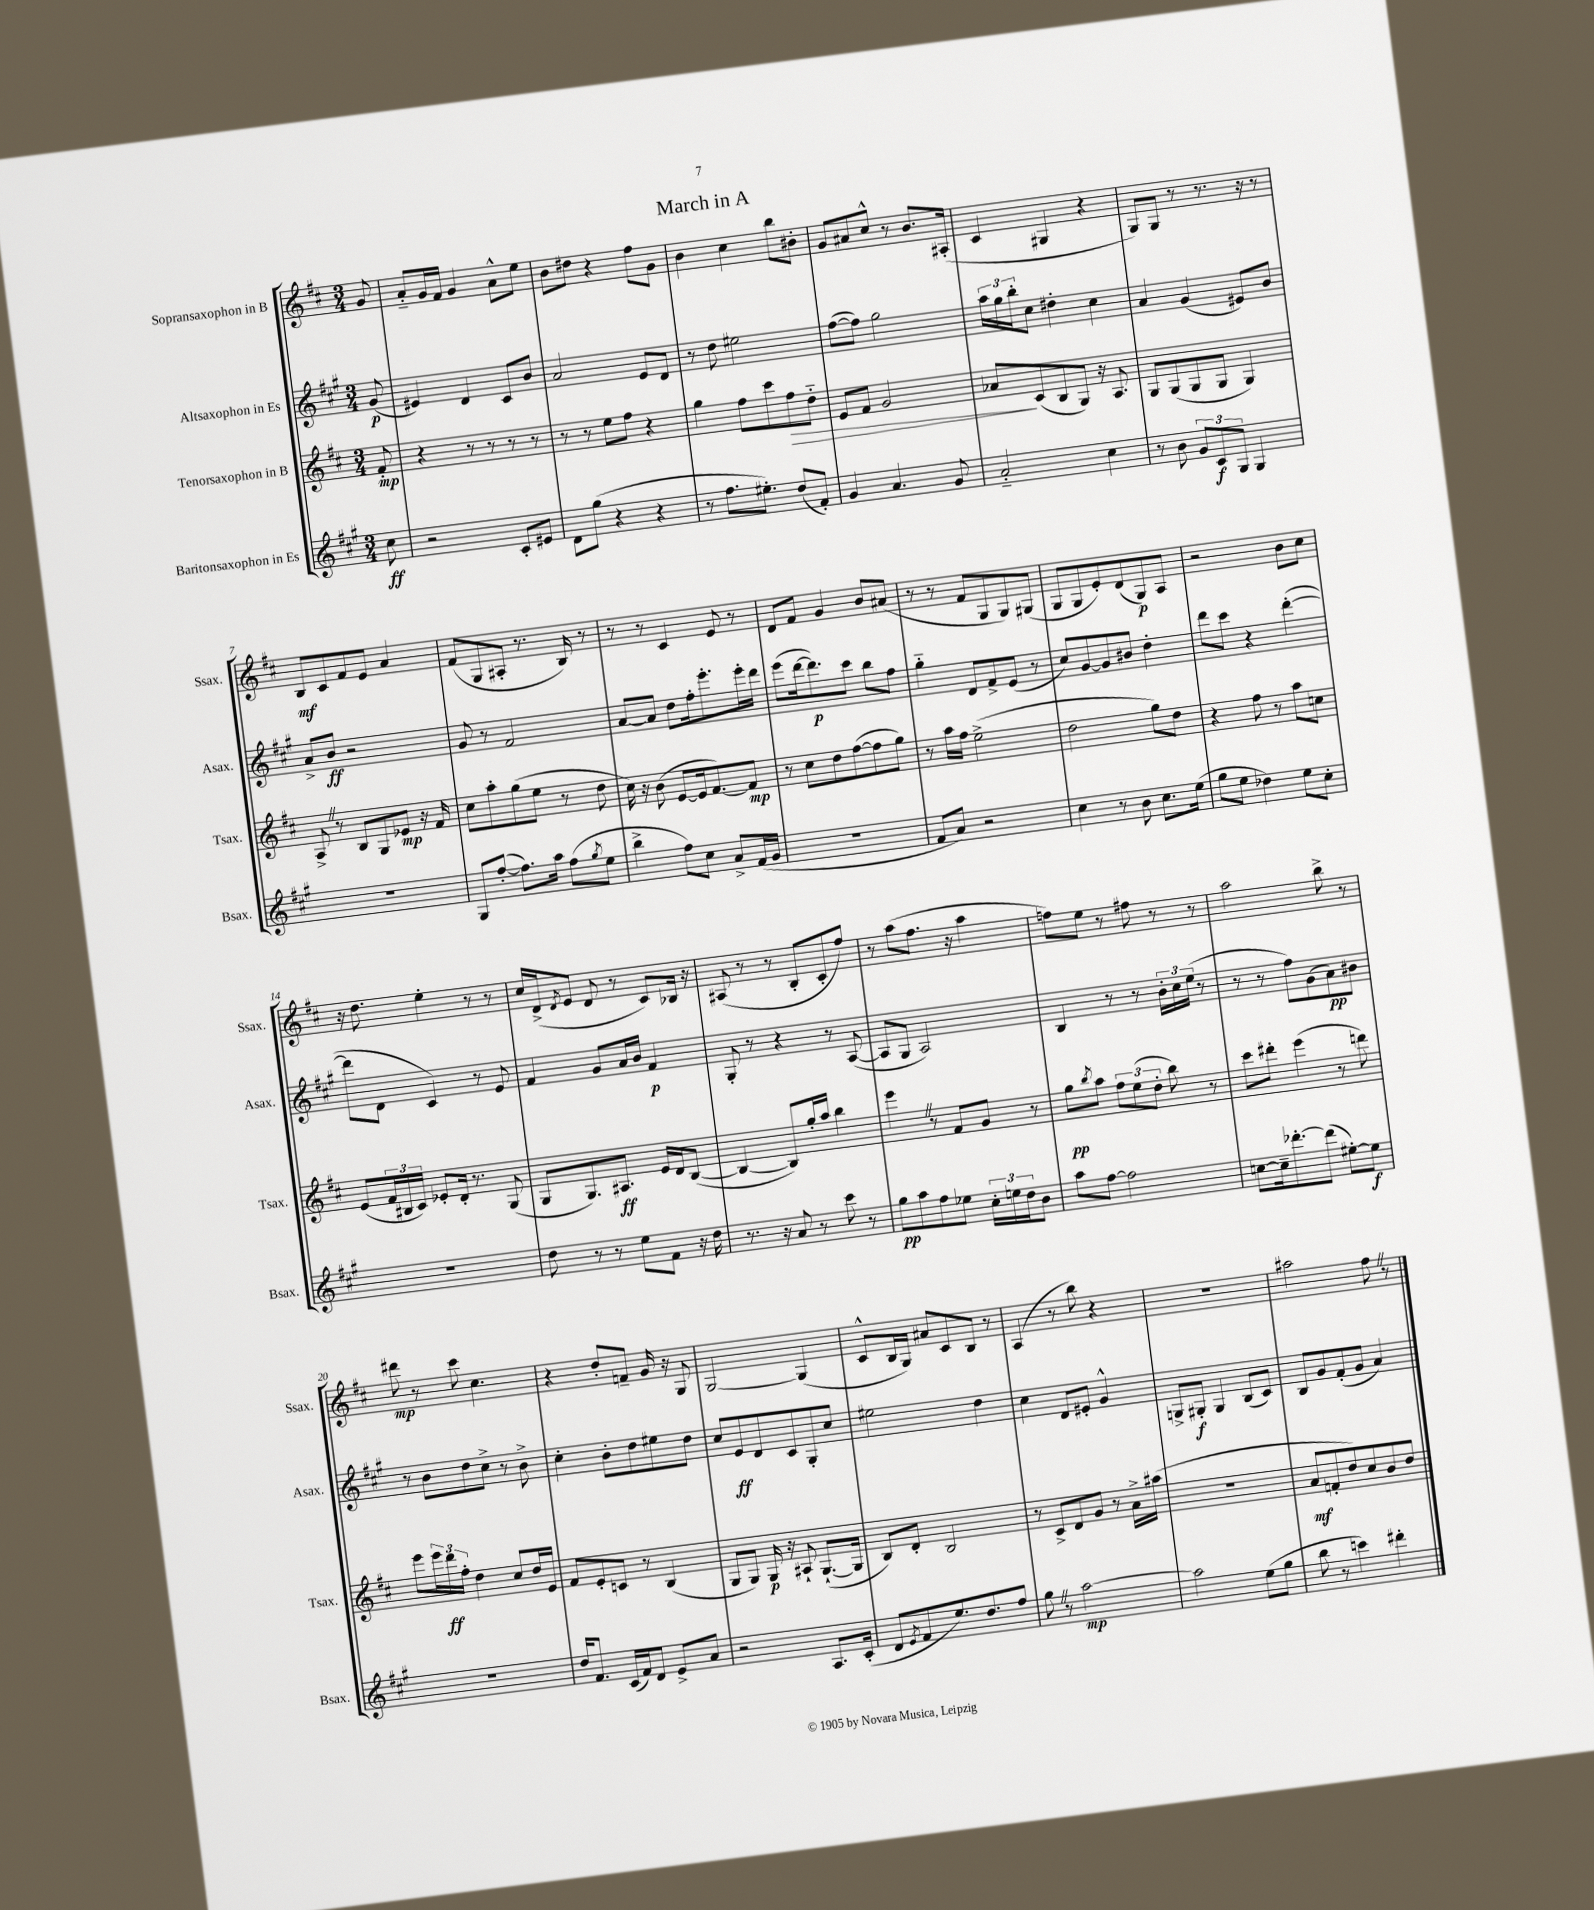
\header { title = "March in A" }
<<
\new StaffGroup <<
\new Staff = "s0" \with { instrumentName = "Sopransaxophon in B" shortInstrumentName = "Ssax." } {
    \clef treble \key d \major \numericTimeSignature \time 3/4 \partial 8
    g'8 |
    a'8-_ g'16 fis'16 g'4 a'8-^ e''8 |
    b'8 dis''8 r4 fis''8 g'8 |
    b'4 cis''4 b''8 bis'8-. |
    g'8 ais'8 cis''8-^ r8 b'8. ais16-.( |
    cis'4 gis4 r4 |
    g8) g8 r8 r8. r16 r8 |
    b8\mf cis'8 fis'8 e'8 a'4 |
    fis'8( g8 ais8-. r8. b16) r8 |
    r8 r8 cis'4 e'8 r8 |
    d'8 fis'8 g'4 b'8 ais'8( |
    r8 r8 fis'8 g8 g8) gis8( |
    g8 g8 e'8-.) d'8( g8\p) a8 |
    r2 b'8 cis''8 |
    r16 d''8. e''4-. r8 r8 |
    cis''16 d'16->( \acciaccatura { d'8 } e'8 d'8 r8 cis'8) bes16 r16 |
    ais8( r8 r8 b8-. cis'8-. fis''8) |
    r8 a''8( fis''8. r16 a''4 |
    f''8) e''8 r8 fis''8 r8 r8 |
    a''2 b''8-> r8 |
    dis'''8\mp r8 cis'''8 cis''4. |
    r4 d''8-. f'8-- g'16 r16 g8 |
    g2~ g4( |
    cis'8-^ b16 g16) ais'8 cis'8 b8 r8 |
    a4( r8 b''8) r4 |
    R2. |
    ais''2 fis''8 \once \override BreathingSign.text = \markup { \musicglyph "scripts.caesura.straight" } \breathe r8 \bar "|." |
}
\new Staff = "s1" \with { instrumentName = "Altsaxophon in Es" shortInstrumentName = "Asax." } {
    \clef treble \key a \major \numericTimeSignature \time 3/4 \partial 8
    gis'8\p( |
    eis'4) d'4 cis'8 b'8 |
    a'2 e'8 d'8 |
    r8 d''8 eis''2 |
    fis''8~( fis''8) gis''2 |
    \tuplet 3/2 { a''16 gis''16 b''16-. } cis''8 dis''4-. cis''4 |
    a'4 gis'4( eis'8) b'8 |
    a'8-> b'8\ff r2 |
    gis'8 r8 fis'2 |
    a'8~ a'8 d''8 fis''16-. e'''8.-. e'''16-. d'''16 |
    e'''8( d'''16~ d'''8.\p) cis'''8 b''8 fis''8 |
    gis''4-_ d'8 fis'8-> e'8( r8 |
    cis''8) gis'8~ gis'8 bis'8 d''4-. |
    d'''8 cis'''8 r4 d'''4~-.( |
    d'''8 d'8 cis'4) r8 e'8 |
    fis'4 gis'8 a'16 b'16 fis'4\p |
    gis8-. r8 r4 r8 a8~( |
    a8 gis8 a2) |
    b4 r8 r8 \tuplet 3/2 { b'16-. cis''16 e''16( } r8 |
    r8 r8 fis''8) gis'8( a'8\pp) bis'8 |
    r8 b'8 d''8 cis''8-> r8 b'8-> |
    cis''4-. b'8-. d''8 eis''8 d''8 |
    cis''8 e'8\ff d'8 cis'8 gis8-. cis''8 |
    eis''2 d''4 |
    cis''4 d'8 eis'8-. gis'4-^ |
    g8-> gis8-.\f gis4 b8( cis'8) |
    b8 gis'8 fis'8-.( gis'8 a'4) \bar "|." |
}
\new Staff = "s2" \with { instrumentName = "Tenorsaxophon in B" shortInstrumentName = "Tsax." } {
    \clef treble \key d \major \numericTimeSignature \time 3/4 \partial 8
    fis'8-.\mp |
    r4 r8 r8 r8 r8 |
    r8 r8 e''8 fis''8 r4 |
    g''4 fis''8 cis'''8 fis''8\> d''8-_ |
    e'8 fis'8 g'2 |
    aes'8\! cis'8( b8 g8) r16 a8. |
    g8 g8( g8 g8 g4) |
    a8-> \once \override BreathingSign.text = \markup { \musicglyph "scripts.caesura.straight" } \breathe r8 b8 g8 ees'8\mp r16 fis'16 |
    cis''8 a''8-. g''8( e''8 r8 d''8 |
    cis''16) r16 b'8( e'8~ e'16 fis'8.~) fis'8\mp |
    r8 cis''8 d''8 fis''8~( fis''8 g''8) |
    r8 a''16 fis''16 e''2->( |
    d''2 g''8) d''8 |
    r4 fis''8 r8 a''8 c''8 |
    e'8( \tuplet 3/2 { fis'16 bis16 cis'16) } ees'8-. d'16-. r8. g8( |
    g8 g8.) ais8.\ff e'16 d'16 b8~( |
    b4~ b8) g''16-. a''16 b''4 |
    e'''4 \once \override BreathingSign.text = \markup { \musicglyph "scripts.caesura.straight" } \breathe r8 fis'8 g'8 r8 |
    g''8\pp \acciaccatura { b''8 } a''8 \tuplet 3/2 { fis''8 e''8( d''8-. } b''8) r8 |
    cis'''8 dis'''8-. e'''4( r8 d'''8) |
    e'''8 \tuplet 3/2 { e'''16 d'''16\ff fis''16-. } d''4 cis''8 d''16 e'16 |
    fis'8 e'8-. c'8 r8 b4( |
    g8 g8) g16\p r16 ais8-! g8.~-!( g16 |
    b8) d'8-. b2 |
    r8 cis'8-> d'8 g'8 r8 a'16-> ais''16( |
    R2. |
    a'8\mf f'8-. d''8) cis''8 b'8 d''8 \bar "|." |
}
\new Staff = "s3" \with { instrumentName = "Baritonsaxophon in Es" shortInstrumentName = "Bsax." } {
    \clef treble \key a \major \numericTimeSignature \time 3/4 \partial 8
    cis''8\ff |
    r2 cis'8-. eis'8 |
    d'8 gis''8( r4 r4 |
    r8 fis''8. eis''8.-.) d''8( fis'8-.) |
    gis'4 a'4. gis'8 |
    a'2-_ cis''4 |
    r8 b'8 \tuplet 3/2 { gis'8 cis'8\f gis8 } gis4 |
    R2. |
    gis8 fis''8~-.( fis''8.) a''16 fis''8( \acciaccatura { gis''8 } e''8 |
    b''4-> fis''8) cis''8 a'8-> fis'16( gis'16 |
    R2. |
    fis'8 a'8) r2 |
    cis''4 r8 b'8 cis''8. e''16( |
    gis''8 e''8 des''4) e''8 cis''8-. |
    R2. |
    d''8 r8 r8 e''8 fis'8 r16 d''16 |
    r8. r16 a'8 r8 cis'''8 r8 |
    gis''8\pp a''8 fis''8 ees''8 \tuplet 3/2 { cis''16-. e''16 d''16 } b'8 |
    a''8 fis''8~ fis''2 |
    c''8~ c''16-- des'''8.~-. des'''8( eis''8~-.) eis''8\f |
    R2. |
    d''16 fis'8. cis'16( fis'16) d'8 e'8-> a'8 |
    r2 a8. cis'16-.( |
    d'8 \acciaccatura { e'8 } fis'8 e''8.) d''8. fis''8 |
    gis''8 \once \override BreathingSign.text = \markup { \musicglyph "scripts.caesura.straight" } \breathe r8 a''2~\mp |
    a''2 e''8( gis''8 |
    b''8 r8 c'''4) dis'''4-. \bar "|." |
}
>>
>>
